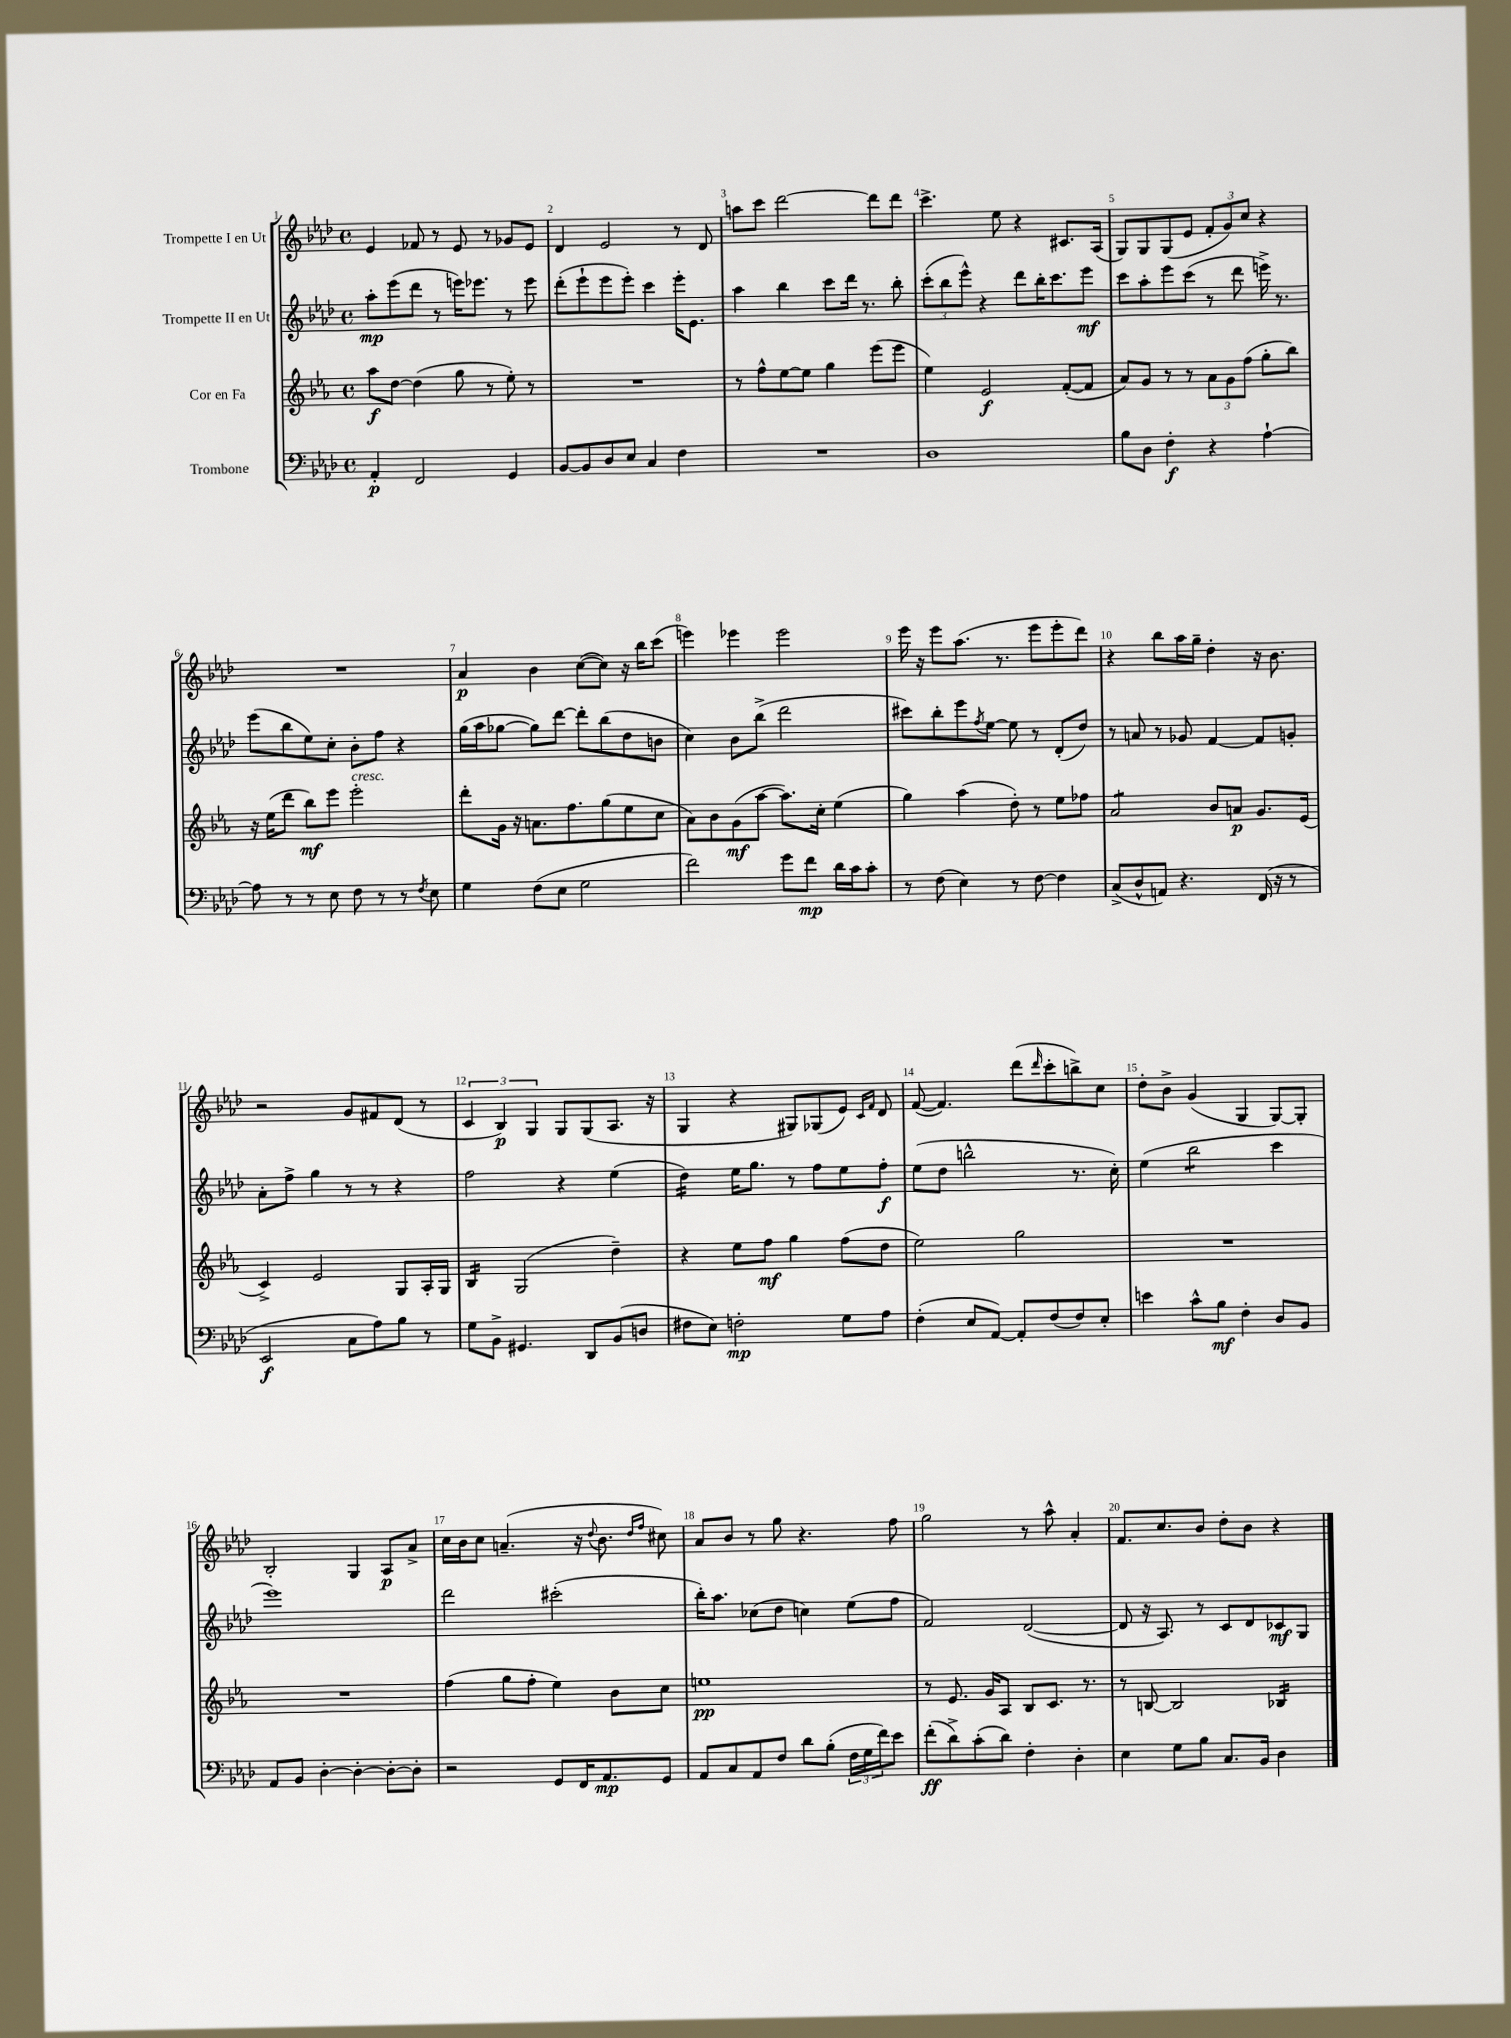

**kern	**kern	**kern	**kern
*staff4	*staff3	*staff2	*staff1
*clefF4	*clefG2	*clefG2	*clefG2
*k[b-e-a-d-]	*k[b-e-a-]	*k[b-e-a-d-]	*k[b-e-a-d-]
*M4/4	*M4/4	*M4/4	*M4/4
*met(c)	*met(c)	*met(c)	*met(c)
4AA-'	8aa-	8aa-'	4e-
.	[8dd	(8eee-	.
2FF	(4dd]	8ddd-	8f-
.	.	8r	8r
.	8gg	16eee)	8e-
.	.	8.eee-	.
.	8r	.	8r
4GG	8ee-')	8r	8g-
.	8r	8eee-	8e-
=	=	=	=
[8BB-	1r	(8ddd-'	4d-
8BB-]	.	8eee-`	.
8D-	.	8eee-	2e-
8E-	.	8eee-')	.
4C	.	4ccc	.
4F	.	16eee-'	8r
.	.	8.e-	.
.	.	.	8d-
=	=	=	=
1r	8r	4aa-	8aa
.	8ff^^	.	8ccc
.	[8ee-	4bb-	[2ddd-
.	8ee-]	.	.
.	4gg	8ccc	.
.	.	16ddd-	.
.	.	8.r	.
.	(8eee-	.	8ddd-]
.	8eee-	8bb-'	8ddd-
=	=	=	=
1D-	4ee-)	(12ccc'	4.ccc^
.	.	12bb-	.
.	.	12eee-^^)	.
.	2e-	4r	.
.	.	.	8ee-
.	.	8ddd-	4r
.	.	16bb-'	.
.	.	8.ccc	.
.	([8f'	.	8.c#
.	8f]	8eee-	.
.	.	.	(16A-
=	=	=	=
8B-	8a-)	8ccc	8G)
8D-	8g	8aa-'	8G
4F'	8r	8eee-	(8G
.	8r	(8ccc	8e-
4r	12a-	8r	12f'
.	12g	.	12g)
.	.	8ddd-	.
.	(12ff	.	12cc
[4A-`	8gg'	16eee^)	4r
.	.	8.r	.
.	8bb-)	.	.
=	=	=	=
8A-]	16r	(8eee-	1r
.	(16ee-	.	.
8r	8ddd	8bb-	.
8r	8bb-)	8ee-)	.
8E-	8eee-	8cc'	.
8F	2eee-'	8b-'	.
8r	.	8ff	.
8r	.	4r	.
8qF	.	.	.
8E-	.	.	.
=	=	=	=
4G	8ddd'	(16gg	4a-
.	.	16aa-	.
.	16g	[8gg-	.
.	16r	.	.
(8F	8.a	8gg-])	4b-
8E-	.	[8ddd-	.
.	8.ff	.	.
2G	.	8ddd-']	([8cc
.	(8gg	(8bb-	8cc])
.	8ee-	8dd-	16r
.	.	.	16bb-
.	8cc	8b	(8ccc
=	=	=	=
2f)	8a-)	4cc)	4eee)
.	8b-	.	.
.	(8g	8b-	4eee-
.	[8aa-	(8bb-^	.
8g	8.aa-])	2ddd-	2eee-
8f	.	.	.
.	16cc'	.	.
16d-	(4ee-	.	.
16c	.	.	.
8c'	.	.	.
=	=	=	=
8r	4gg)	8ccc#)	16eee-
.	.	.	16r
(8F	.	8bb-'	8eee-
4E-)	(4aa-	8eee-	(8.aa-
.	.	8qff	.
.	.	[8ee-	.
.	.	.	8.r
8r	8dd')	8ee-]	.
[8F	8r	8r	8eee-
4F]	8ee-	(8d-'	8eee-'
.	8ff-	8dd-)	8ddd-)
=	=	=	=
(8C^	2a-	8r	4r
8D-^^	.	8a	.
8AA)	.	8r	8bb-
4.r	.	8g-	16aa-
.	.	.	16gg~
.	8b-	[4f	4dd-'
.	8a	.	.
(16FF	8.g	8f]	16r
16r	.	.	8.b-
8r	.	8g'	.
.	(16e-	.	.
=	=	=	=
2EE-	4c^)	8a-'	2r
.	.	8ff^	.
.	2e-	4gg	.
8C	.	8r	8g
8A-)	.	8r	8f#
8B-	8G	4r	(8d-
8r	16A-'	.	8r
.	16G	.	.
=	=	=	=
8G	4B-	2ff	6c
8BB-^	.	.	.
.	.	.	6B-)
4.GG#	(2G	.	.
.	.	.	6G
.	.	4r	8G
8DD-	.	.	(8G
(8BB-	4dd~)	(4ee-	8.A-
8D	.	.	.
.	.	.	16r
=	=	=	=
8F#	4r	4dd-)	4G
8E-)	.	.	.
2F'	8ee-	16ee-	4r
.	.	8.gg	.
.	8ff	.	.
.	4gg	8r	8G#)
.	.	8ff	(8G-
8G	(8ff	8ee-	8e-)
.	.	.	16qqc
.	.	.	16qqf
8A-	8dd	8ff'	8d-
=	=	=	=
(4F'	2ee-)	(8ee-	([8f
.	.	8dd-	4.f])
8E-	.	2bb^^	.
[8AA-)	.	.	.
8AA-']	2gg	.	(8ddd-
.	.	.	16qqddd-
(8F	.	.	8ccc'
8F)	.	8.r	8bb^)
8E-'	.	.	8cc
.	.	16cc')	.
=	=	=	=
4e	1r	(4ee-	8dd-'
.	.	.	8b-^
8c^^	.	2bb-	(4g
8B-	.	.	.
4F'	.	.	4G
8D-	.	4ccc	[8G)
8BB-	.	.	8G']
=	=	=	=
8AA-	1r	1eee-)	2B-'
8BB-	.	.	.
[4D-'	.	.	.
4D-'_	.	.	4G
8D-'_	.	.	8A-
8D-']	.	.	8a-^
=	=	=	=
2r	(4ff	2ddd-	16cc
.	.	.	16b-
.	.	.	8cc
.	8gg	.	(4.a~
.	8ff'	.	.
8GG	4ee-)	(2ccc#'	.
16FF	.	.	16r
.	.	.	8qqdd-
8.AA-	.	.	8.b-
.	8b-	.	.
.	.	.	16qqdd-
.	.	.	16qqff
8GG	8cc	.	8cc#)
=	=	=	=
8AA-	1ee	16bb-')	8a-
.	.	8.aa-	.
8C	.	.	8b-
8AA-	.	(8cc-	8r
8F	.	8dd-	8gg
8d-	.	4cc)	4.r
(8B-'	.	.	.
24F	.	(8ee-	.
24G	.	.	.
24f)	.	.	.
8e-	.	8ff	8ff
=	=	=	=
(8f'	8r	2f)	2gg
8d-^)	8.e-	.	.
(8c'	.	.	.
.	16g	.	.
8d-)	8A-	.	.
4F'	8B-	([2d-	8r
.	8.c	.	8aa-^^
4D-'	.	.	4a-'
.	8.r	.	.
=	=	=	=
4E-	8r	8d-]	8.f
.	[8B	16r	.
.	.	8.A-)	8.cc
8G	2B]	.	.
8B-	.	8r	8b-
8.C	.	8c	8dd-'
.	.	8d-	8b-
16BB-	.	.	.
4D-	4B-	8c-	4r
.	.	8G	.
==	==	==	==
*-	*-	*-	*-
